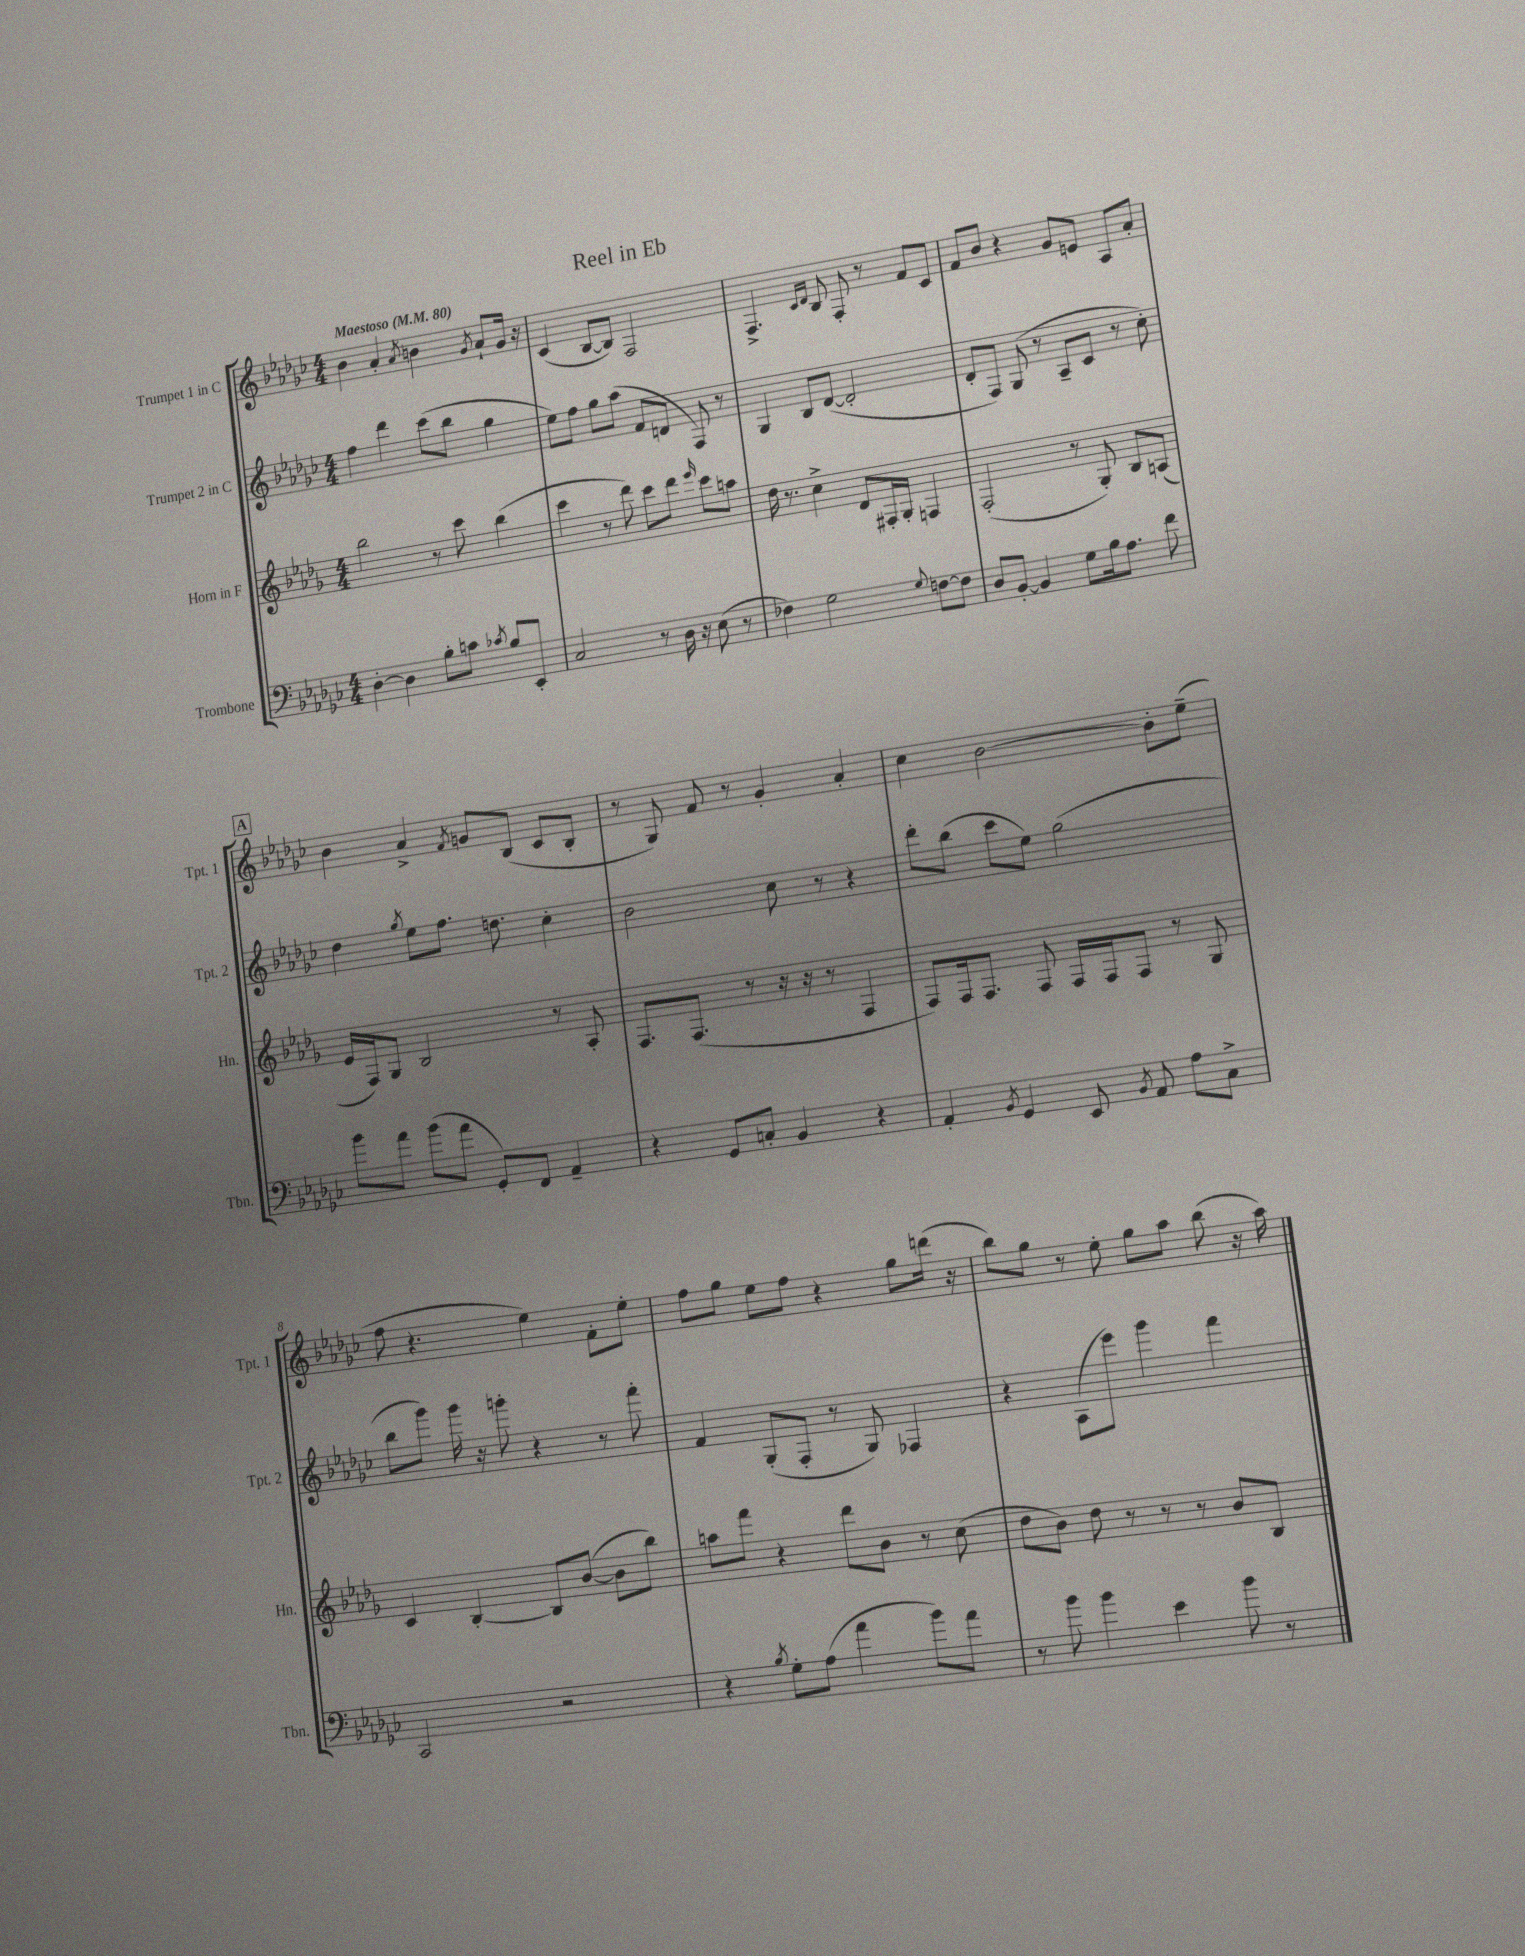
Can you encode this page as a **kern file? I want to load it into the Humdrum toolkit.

**kern	**kern	**kern	**kern
*part4	*part3	*part2	*part1
*staff4	*staff3	*staff2	*staff1
*I"Trombone	*I"Horn in F	*I"Trumpet 2 in C	*I"Trumpet 1 in C
*I'Tbn.	*I'Hn.	*I'Tpt. 2	*I'Tpt. 1
*clefF4	*clefG2	*clefG2	*clefG2
*k[b-e-a-d-g-c-]	*k[b-e-a-d-g-]	*k[b-e-a-d-g-c-]	*k[b-e-a-d-g-c-]
*M4/4	*M4/4	*M4/4	*M4/4
*MM80	*MM80	*MM80	*MM80
=1	=1	=1	=1
!	!	!	!LO:TX:a:B:t=Maestoso
[4D-'\	2bb-\	4ff\	4b-\
4D-\]	.	4ddd-\	4a-'/
.	.	.	8qa-/
8B-'\L	8r	(8ccc-\L	4bn\
8cn\J	8ccc\	8bb-\J	.
8qc-X/	.	.	8qg-/
8B-/L	(4bb-\	4gg-\	8a-`/L
8EE-'/J	.	.	16g-/Jk
.	.	.	16r
=2	=2	=2	=2
2C-/	4ccc\	8ee-\L)	(4c-/
.	.	8ff\J	.
.	8r	8gg-\L	[8B-/L
.	8ddd-\)	(8aa-\J	8B-/J])
8r	8ccc\L	8f/L	2F/
16D-\	8ddd-\J	8dn/J	.
16r	.	.	.
.	16qqeee-/	.	.
(8E-\	8ccc\L	8F/)	.
8r	8aan\J	8r	.
=3	=3	=3	=3
4F-X\)	16dd-\	4G-/	4.F^/
.	8.r	.	.
2G-\	4cc^\	8B-/L	.
.	.	.	16qqc-/LL
.	.	.	16qqd-/JJ
.	.	([8d-/J	8B-/
.	8d-/L	2d-'/]	8F'/
.	16F#X'/L	.	8r
.	16G-'/JJ	.	.
8qqG-/	.	.	.
[8Fn\L	4Fn/	.	8f/L
8F\J]	.	.	8c-/J
=4	=4	=4	=4
8D-/L	(2F'/	8d-'/L	8f/L
[8BB-'/J	.	8F/J)	8b-/J
4BB-/]	.	(8G-/	4r
.	.	8r	.
8G-\L	8r	8A-~/L	8g-/L
16B-\k	8G-'/)	8c-/J	8en/J
8.A-\J	.	.	.
.	8B-/L	8r	8A-/L
8f\	(8An/J	8cc-'\)	8a-'/J
!!LO:LB:g=z
!!LO:REH:place=s1:t=A
=5	=5	=5	=5
8b-\L	16e-/LL	4dd-\	4b-\
.	16F/J)	.	.
8a-\J	8G-/J	.	.
.	.	8qgg-/	.
(8b-\L	2B-/	8ee-\L	4a-^/
8a-\J	.	8.ff\J	.
.	.	.	8qf/
8GG-'/L)	.	.	8gn/L
.	.	8.ddn\	.
8FF/J	.	.	(8B-/J
4AA-~/	8r	4cc-'\	8c-/L
.	8A-'/	.	8B-'/J
=6	=6	=6	=6
4r	8.F/L	2b-\	8r
.	.	.	8G-/)
.	(8.F/J	.	.
8GG-/L	.	.	8f/
8Cn'/J	8r	.	8r
4BB-/	16r	8cc-\	4g-'/
.	16r	.	.
.	8r	8r	.
4r	4F/	4r	4a-'/
=7	=7	=7	=7
4AA-'/	8F/L)	8ddd-'\L	4cc-\
.	16F/k	(8bb-\J	.
.	8.F/J	.	.
8qBB-/	.	.	.
4GG-/	.	8ccc-\L	[2b-\
.	8F/	8ee-\J)	.
8EE-/	16F/LL	(2gg-\	.
.	16F/J	.	.
8qBB-/	.	.	.
8AA-/	8F/J	.	.
8A-\L	8r	.	8b-'\L]
8C-^\J	8G-/	.	(8ee-~\J
!!LO:LB:g=z
=8	=8	=8	=8
2CC-/	4c/	8bb-\L	8ff\
.	.	8ggg-\J)	4.r
.	[4B-'/	16ggg-\	.
.	.	16r	.
.	.	8gggn'\	.
2r	8B-/L]	4r	4ee-\)
.	([8b-/J	.	.
.	8b-\L]	8r	8f'\L
.	8bb-\J)	8fff'\	8ee-'\J
=9	=9	=9	=9
4r	8aan\L	4f/	8ff\L
.	8fff\J	.	8gg-\J
8qB-/	.	.	.
8G-'\L	4r	(8G-'/L	8ee-\L
(8A-\J	.	8F'/J	8ff\J
4a-\	8ddd-\L	8r	4r
.	8b-\J	8G-/)	.
8b-\L)	8r	4F-X/	8gg-\L
8a-\J	(8cc\	.	(16dddn\Jk
.	.	.	16r
=10	=10	=10	=10
8r	8dd-\L	4r	8bb-\L)
8b-\	8b-\J)	.	8gg-\J
4b-\	8dd-\	(8A-\L	8r
.	8r	8eee-\J)	8ee-'\
4e-\	8r	4ggg-\	8gg-\L
.	8r	.	8aa-\J
8b-\	8b-/L	4fff\	(8bb-\
8r	8B-/J	.	16r
.	.	.	16aa-\)
==	==	==	==
*-	*-	*-	*-
